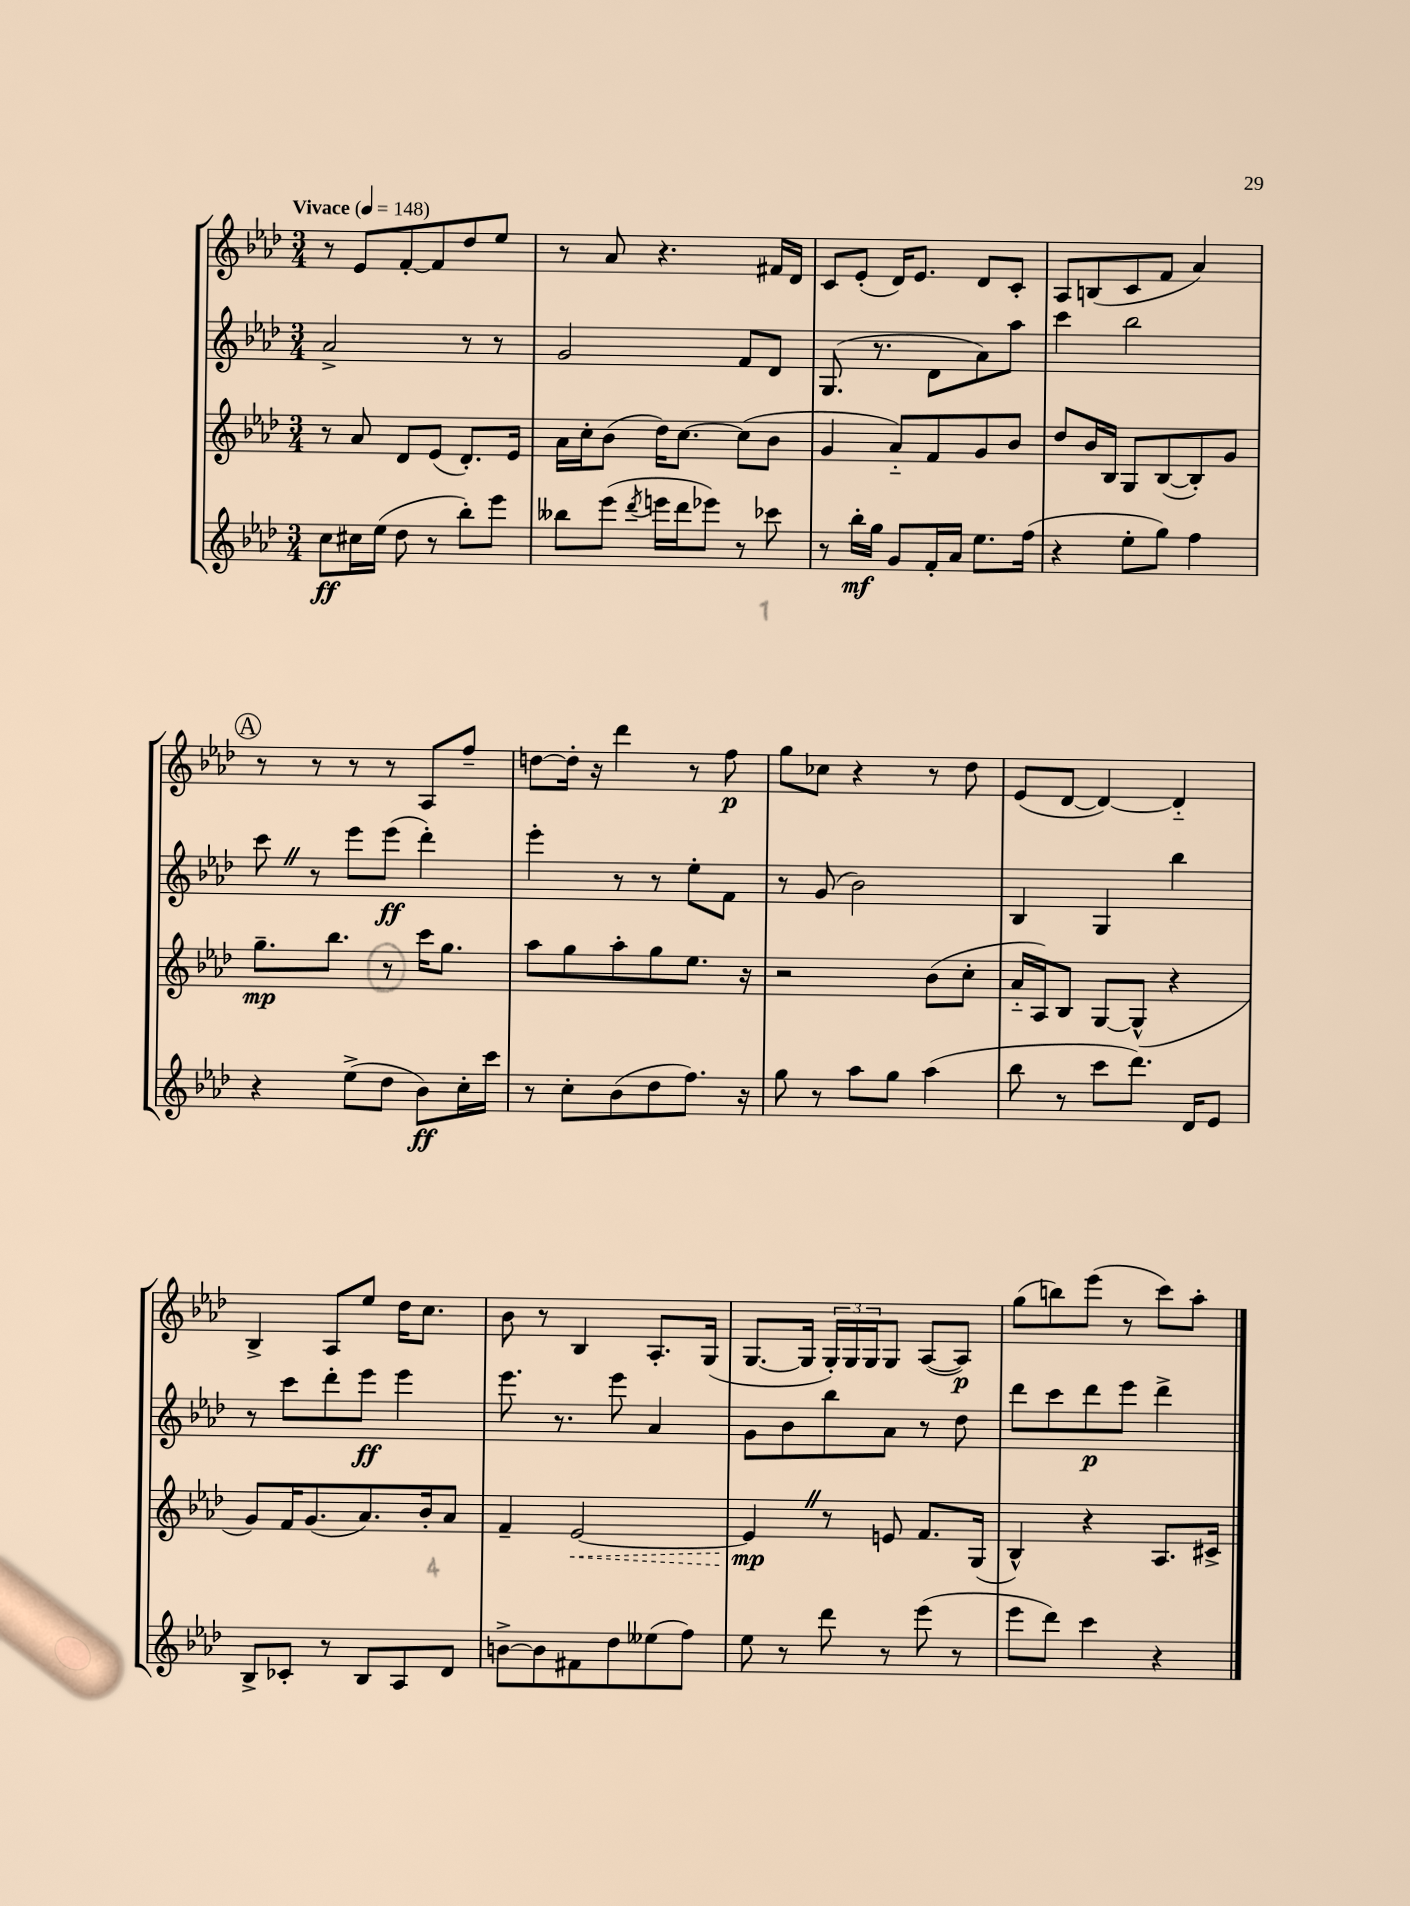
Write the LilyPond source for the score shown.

<<
\new StaffGroup <<
\new Staff = "s0" {
    \clef treble \key aes \major \numericTimeSignature \time 3/4 \tempo "Vivace" 4 = 148
    r8 ees'8 f'8~-. f'8 des''8 ees''8 |
    r8 aes'8 r4. fis'16 des'16 |
    c'8 ees'8-.( des'16) ees'8. des'8 c'8-. |
    aes8 b8( c'8 f'8 aes'4) |
    \mark \markup { \circle "A" } r8 r8 r8 r8 aes8 f''8-- |
    d''8~ d''16-. r16 des'''4 r8 f''8\p |
    g''8 ces''8 r4 r8 des''8 |
    ees'8( des'8~ des'4~) des'4-_ |
    bes4-> aes8 ees''8 des''16 c''8. |
    bes'8 r8 bes4 aes8.-. g16( |
    g8.~ g16 \tuplet 3/2 { g16-.) g16 g16 } g8 aes8~( aes8\p) |
    g''8( b''8) ees'''8( r8 c'''8) aes''8-. \bar "|." |
}
\new Staff = "s1" {
    \clef treble \key aes \major \numericTimeSignature \time 3/4
    aes'2-> r8 r8 |
    g'2 f'8 des'8 |
    g8.( r8. des'8 aes'8) aes''8 |
    c'''4 bes''2 |
    \mark \markup { \circle "A" } c'''8 \once \override BreathingSign.text = \markup { \musicglyph "scripts.caesura.straight" } \breathe r8 ees'''8 ees'''8\ff( des'''4-.) |
    ees'''4-. r8 r8 ees''8-. f'8 |
    r8 g'8( bes'2) |
    bes4 g4 bes''4 |
    r8 c'''8 des'''8-. ees'''8\ff ees'''4 |
    ees'''8. r8. ees'''8 aes'4 |
    g'8 bes'8 bes''8 aes'8 r8 des''8 |
    des'''8 c'''8 des'''8\p ees'''8 des'''4-> \bar "|." |
}
\new Staff = "s2" {
    \clef treble \key aes \major \numericTimeSignature \time 3/4
    r8 aes'8 des'8 ees'8( des'8.-.) ees'16 |
    aes'16 c''16-. bes'8( des''16) c''8.~ c''8( bes'8 |
    g'4 aes'8-_) f'8 g'8 bes'8 |
    des''8 bes'16 bes16 g8 bes8~( bes8-.) g'8 |
    \mark \markup { \circle "A" } g''8.--\mp bes''8. r8 c'''16 g''8. |
    aes''8 g''8 aes''8-. g''8 ees''8. r16 |
    r2 bes'8( c''8-. |
    aes'16-_ aes16) bes8 g8~ g8-^( r4 |
    g'8) f'16 g'8.( aes'8.) bes'16-. aes'8 |
    f'4-- \once \override Hairpin.style = #'dashed-line ees'2~\< |
    ees'4\mp\! \once \override BreathingSign.text = \markup { \musicglyph "scripts.caesura.straight" } \breathe r8 e'8 f'8. g16( |
    bes4-^) r4 aes8. cis'16-> \bar "|." |
}
\new Staff = "s3" {
    \clef treble \key aes \major \numericTimeSignature \time 3/4
    c''8\ff cis''16 ees''16( des''8 r8 bes''8-.) ees'''8 |
    beses''8 ees'''8( \acciaccatura { des'''8 } e'''16 des'''16 ees'''8) r8 ces'''8 |
    r8 bes''16-.\mf g''16 g'8 f'16-. aes'16 ees''8. f''16( |
    r4 ees''8-. g''8) f''4 |
    \mark \markup { \circle "A" } r4 ees''8->( des''8 bes'8\ff) c''16-. c'''16 |
    r8 c''8-. bes'8( des''8 f''8.) r16 |
    g''8 r8 aes''8 g''8 aes''4( |
    bes''8 r8 c'''8 des'''8.) des'16 ees'8 |
    bes8-> ces'8-. r8 bes8 aes8 des'8 |
    b'8~-> b'8 fis'8 des''8 eeses''8( f''8) |
    ees''8 r8 des'''8 r8 ees'''8( r8 |
    ees'''8 des'''8) c'''4 r4 \bar "|." |
}
>>
>>
\layout { \context { \Score \remove "Bar_number_engraver" } }
